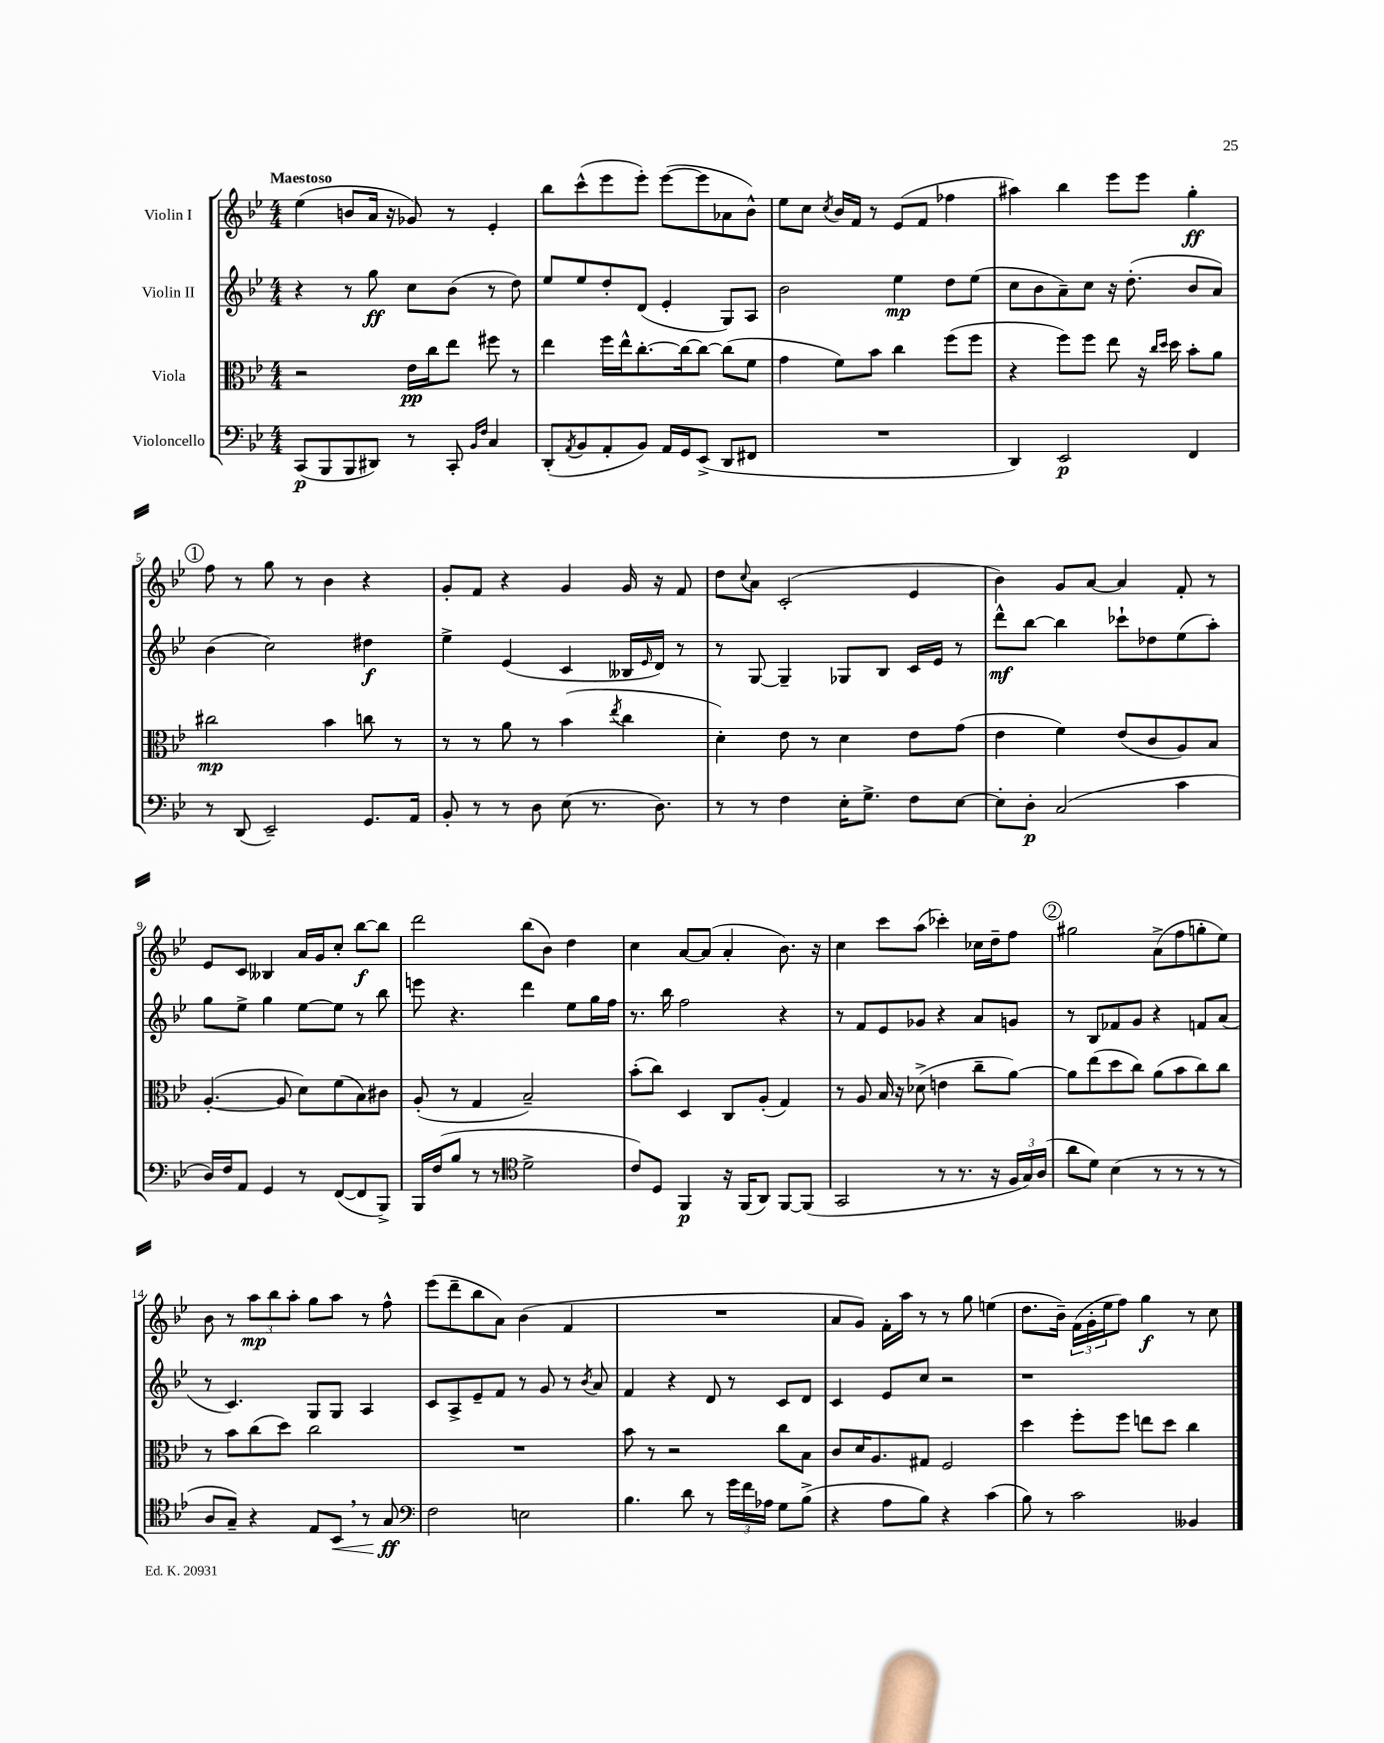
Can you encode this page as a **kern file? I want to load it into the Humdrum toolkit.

**kern	**dynam	**kern	**dynam	**kern	**dynam	**kern	**dynam
*part4	*part4	*part3	*part3	*part2	*part2	*part1	*part1
*staff4	*staff4	*staff3	*staff3	*staff2	*staff2	*staff1	*staff1
*I"Violoncello	*	*I"Viola	*	*I"Violin II	*	*I"Violin I	*
*clefF4	*	*clefC3	*	*clefG2	*	*clefG2	*
*k[b-e-]	*	*k[b-e-]	*	*k[b-e-]	*	*k[b-e-]	*
*M4/4	*	*M4/4	*	*M4/4	*	*M4/4	*
=1	=1	=1	=1	=1	=1	=1	=1
!	!	!	!	!	!	!LO:TX:a:B:t=Maestoso	!
(8CC/L	p	2r	.	4r	.	(4ee-\	.
8BBB-/	.	.	.	.	.	.	.
8BBB-/	.	.	.	8r	.	8bn/L	.
8DD#X/J)	.	.	.	8gg\	ff	16a/Jk	.
.	.	.	.	.	.	16r	.
8r	.	16e-\LL	pp	8cc\L	.	8g-X/)	.
.	.	16cc\J	.	.	.	.	.
8CC'/	.	8ee-\J	.	(8b-\J	.	8r	.
16qqBB-/LL	.	.	.	.	.	.	.
16qqF/JJ	.	.	.	.	.	.	.
4C/	.	8ff#X\	.	8r	.	4e-'/	.
.	.	8r	.	8dd\)	.	.	.
=2	=2	=2	=2	=2	=2	=2	=2
(8DD'/L	.	4ee-\	.	8ee-/L	.	8bb-\L	.
8qAA/	.	.	.	.	.	.	.
8BB-/	.	.	.	8ee-/	.	(8ccc^^\	.
8AA'/	.	16ff\LL	.	8dd'/	.	8eee-\	.
.	.	16ee-^^\J	.	.	.	.	.
8BB-/J)	.	[8.cc'\	.	(8d/J	.	8eee-'\J)	.
16AA/LL	.	.	.	4e-'/	.	([8eee-\L	.
16GG/J	.	16cc\k_	.	.	.	.	.
(8EE-^/J	.	8cc\J_	.	.	.	8eee-\]	.
8DD/L	.	(8cc\L]	.	8G/L)	.	8a-X\	.
8FF#X/J	.	8f\J	.	8A/J	.	8b-^^\J)	.
=3	=3	=3	=3	=3	=3	=3	=3
1r	.	4g\	.	2b-\	.	8ee-\L	.
.	.	.	.	.	.	8cc\J	.
.	.	.	.	.	.	8qcc/	.
.	.	8f\L)	.	.	.	16b-/LL	.
.	.	.	.	.	.	16f/JJ	.
.	.	8b-\J	.	.	.	8r	.
.	.	4cc\	.	4ee-\	mp	(8e-/L	.
.	.	.	.	.	.	8f/J	.
.	.	(8ff\L	.	8dd\L	.	4ff-X\	.
.	.	8ff\J	.	(8ee-\J	.	.	.
=4	=4	=4	=4	=4	=4	=4	=4
4DD/)	.	4r	.	8cc\L	.	4aa#X\)	.
.	.	.	.	8b-\	.	.	.
2EE-/	p	8ff\L)	.	8a~\)	.	4bb-\	.
.	.	8ff\J	.	8cc\J	.	.	.
.	.	8ee-\	.	16r	.	8eee-\L	.
.	.	.	.	(8.dd'\	.	.	.
.	.	16r	.	.	.	8eee-\J	.
.	.	16qqcc/LL	.	.	.	.	.
.	.	16qqdd/JJ	.	.	.	.	.
.	.	16dd\	.	.	.	.	.
4FF/	.	8b-'\L	.	8b-/L	.	4gg'\	ff
.	.	8a\J	.	8a/J)	.	.	.
!!LO:LB:g=z
!!LO:REH:place=s1:t=1
=5	=5	=5	=5	=5	=5	=5	=5
8r	.	2cc#X\	mp	(4b-\	.	8ff\	.
(8DD/	.	.	.	.	.	8r	.
2EE-~/)	.	.	.	2cc\)	.	8gg\	.
.	.	.	.	.	.	8r	.
.	.	4b-\	.	.	.	4b-\	.
8.GG/L	.	8ccn\	.	4dd#X\	f	4r	.
.	.	8r	.	.	.	.	.
16AA/Jk	.	.	.	.	.	.	.
=6	=6	=6	=6	=6	=6	=6	=6
8BB-'/	.	8r	.	4ee-^\	.	8g'/L	.
8r	.	8r	.	.	.	8f/J	.
8r	.	8a\	.	(4e-/	.	4r	.
8D\	.	8r	.	.	.	.	.
(8E-\	.	(4b-\	.	4c/	.	4g/	.
8.r	.	.	.	.	.	.	.
.	.	8qee-/	.	.	.	.	.
.	.	4cc\	.	16B--X/LL	.	16g/	.
.	.	.	.	16qqe-/	.	.	.
8.D\)	.	.	.	16d/JJ)	.	16r	.
.	.	.	.	8r	.	8f/	.
=7	=7	=7	=7	=7	=7	=7	=7
8r	.	4d'\)	.	8r	.	8dd\L	.
.	.	.	.	.	.	8qqcc/	.
8r	.	.	.	[8G/	.	8a\J	.
4F\	.	8e-\	.	4G~/]	.	(2c'/	.
.	.	8r	.	.	.	.	.
16E-'\KL	.	4d\	.	8G-X/L	.	.	.
8.G^\J	.	.	.	.	.	.	.
.	.	.	.	8B-/J	.	.	.
8F\L	.	8e-\L	.	16c/LL	.	4e-/	.
.	.	.	.	16e-/JJ	.	.	.
[8E-\J	.	(8g\J	.	8r	.	.	.
=8	=8	=8	=8	=8	=8	=8	=8
8E-'\L]	.	4e-\	.	8ddd^^\L	mf	4b-\)	.
8D'\J	p	.	.	[8bb-\J	.	.	.
(2C/	.	4f\)	.	4bb-\]	.	8g/L	.
.	.	.	.	.	.	[8a/J	.
.	.	(8e-/L	.	8ccc-X`\L	.	4a/]	.
.	.	8c/	.	8dd-X\	.	.	.
4c\	.	8A/)	.	(8ee-\	.	8f'/	.
.	.	8B-/J	.	8aa'\J)	.	8r	.
!!LO:LB:g=z
=9	=9	=9	=9	=9	=9	=9	=9
16D/LL)	.	([4.A'/	.	8gg\L	.	8e-/L	.
16F/J	.	.	.	.	.	.	.
8AA/J	.	.	.	8ee-^\J	.	8c/J	.
4GG/	.	.	.	4gg\	.	4B--X/	.
.	.	8A/]	.	.	.	.	.
8r	.	8d\L)	.	[8ee-\L	.	16a/LL	.
.	.	.	.	.	.	16g/J	.
([8FF/L	.	(8f\	.	8ee-\J]	.	8cc'/J	.
8FF/]	.	8B-\)	.	8r	.	[8bb-\L	f
8BBB-^/J)	.	8c#X\J	.	8bb-\	.	8bb-\J]	.
=10	=10	=10	=10	=10	=10	=10	=10
16BBB-/LL	.	(8A'/	.	8eeen\	.	2ddd\	.
(16F/J	.	.	.	.	.	.	.
8B-/J	.	8r	.	4.r	.	.	.
8r	.	4G/	.	.	.	.	.
8r	.	.	.	.	.	.	.
*clefC4	*	*	*	*	*	*	*
2d^\	.	2B-~/)	.	4ddd\	.	(8bb-\L	.
.	.	.	.	.	.	8b-\J)	.
.	.	.	.	8ee-\L	.	4dd\	.
.	.	.	.	16gg\L	.	.	.
.	.	.	.	16ff\JJ	.	.	.
=11	=11	=11	=11	=11	=11	=11	=11
8c/L)	.	(8b-'\L	.	8.r	.	4cc\	.
8D/J	.	8cc\J)	.	.	.	.	.
.	.	.	.	16bb-\	.	.	.
4FF/	p	4D/	.	2ff\	.	[8a/L	.
.	.	.	.	.	.	(8a/J]	.
16r	.	8C/L	.	.	.	4a'/	.
(16FF/KL	.	.	.	.	.	.	.
8AA/J)	.	(8A'/J	.	.	.	.	.
[8FF/L	.	4G/)	.	4r	.	8.b-\)	.
(8FF/J]	.	.	.	.	.	.	.
.	.	.	.	.	.	16r	.
=12	=12	=12	=12	=12	=12	=12	=12
2GG/	.	8r	.	8r	.	4cc\	.
.	.	8A/	.	8f/L	.	.	.
.	.	16B-/	.	8e-/	.	8ccc\L	.
.	.	16r	.	.	.	.	.
.	.	(8d-X^\	.	8g-X/J	.	(8aa\J	.
8r	.	4en\	.	4r	.	4ccc-X'\)	.
8.r	.	.	.	.	.	.	.
.	.	8cc~\L	.	8a/L	.	16cc-X\LL	.
16r	.	.	.	.	.	16dd~\J	.
24F/LL	.	[8a\J)	.	8gn/J	.	8ff\J	.
24G/)	.	.	.	.	.	.	.
(24A/JJ	.	.	.	.	.	.	.
!!LO:REH:place=s1:t=2
=13	=13	=13	=13	=13	=13	=13	=13
8a\L	.	8a\L]	.	8r	.	2gg#X\	.
8d\J)	.	(8ee-\	.	8B-/L	.	.	.
(4B-\	.	8dd\	.	8f-X/	.	.	.
.	.	8cc\J)	.	8g/J	.	.	.
8r	.	(8a\L	.	4r	.	(8a^\L	.
8r	.	8b-\	.	.	.	8ff\	.
8r	.	8cc\)	.	8fn/L	.	8ggn'\	.
8r	.	8cc\J	.	(8a/J	.	8ee-\J)	.
!!LO:LB:g=z
=14	=14	=14	=14	=14	=14	=14	=14
8A/L	.	8r	.	8r	.	8b-\	.
8G~/J)	.	8b-\L	.	4.c/)	.	8r	.
4r	.	(8cc\	.	.	.	12aa\L	mp
.	.	.	.	.	.	12bb-\	.
.	.	8dd\J)	.	.	.	.	.
.	.	.	.	.	.	12aa'\J	.
8E-/L	.	2cc\	.	8G/L	.	8gg\L	.
!	!LO:HP:b	!	!	!	!	!	!
8BB-,/J	<	.	.	8G/J	.	8aa\J	.
8r	.	.	.	4A/	.	8r	.
8G/	ff	.	.	.	.	8ff^^\	.
.	[	.	.	.	.	.	.
=15	=15	=15	=15	=15	=15	=15	=15
*clefF4	*	*	*	*	*	*	*
2F\	.	1r	.	8c/L	.	(8eee-\L	.
.	.	.	.	8A^/	.	8ddd~\	.
.	.	.	.	8e-~/	.	8bb-\	.
.	.	.	.	8f/J	.	8a\J)	.
2En\	.	.	.	8r	.	(4b-\	.
.	.	.	.	8g/	.	.	.
.	.	.	.	8r	.	4f/	.
.	.	.	.	8qb-/	.	.	.
.	.	.	.	8a/	.	.	.
=16	=16	=16	=16	=16	=16	=16	=16
4.B-\	.	8b-\	.	4f/	.	1r	.
.	.	8r	.	.	.	.	.
.	.	2r	.	4r	.	.	.
8d\	.	.	.	.	.	.	.
8r	.	.	.	8d/	.	.	.
24g\LL	.	.	.	8r	.	.	.
24f\	.	.	.	.	.	.	.
24A-X\JJ	.	.	.	.	.	.	.
8G\L	.	8cc\L	.	8c/L	.	.	.
(8B-^\J	.	8B-\J	.	8d/J	.	.	.
=17	=17	=17	=17	=17	=17	=17	=17
4r	.	8c/L	.	4c/	.	8a/L	.
.	.	16d/K	.	.	.	8g/J)	.
.	.	8.A/	.	.	.	.	.
8A\L	.	.	.	8e-/L	.	16f'\LL	.
.	.	.	.	.	.	16aa\JJ	.
8B-\J)	.	8G#X/J	.	8cc/J	.	8r	.
4r	.	2F/	.	2r	.	8r	.
.	.	.	.	.	.	8gg\	.
(4c\	.	.	.	.	.	(4een\	.
=18	=18	=18	=18	=18	=18	=18	=18
8B-\)	.	4dd\	.	1r	.	8.dd\L	.
8r	.	.	.	.	.	.	.
.	.	.	.	.	.	16b-~\Jk)	.
2c\	.	8ff'\L	.	.	.	(24f\LL	.
.	.	.	.	.	.	24g'\	.
.	.	.	.	.	.	24ee-\J	.
.	.	8ff\J	.	.	.	8ff\J)	.
.	.	8een\L	.	.	.	4gg\	f
.	.	8dd\J	.	.	.	.	.
4BB--X/	.	4cc\	.	.	.	8r	.
.	.	.	.	.	.	8cc\	.
==	==	==	==	==	==	==	==
*-	*-	*-	*-	*-	*-	*-	*-
